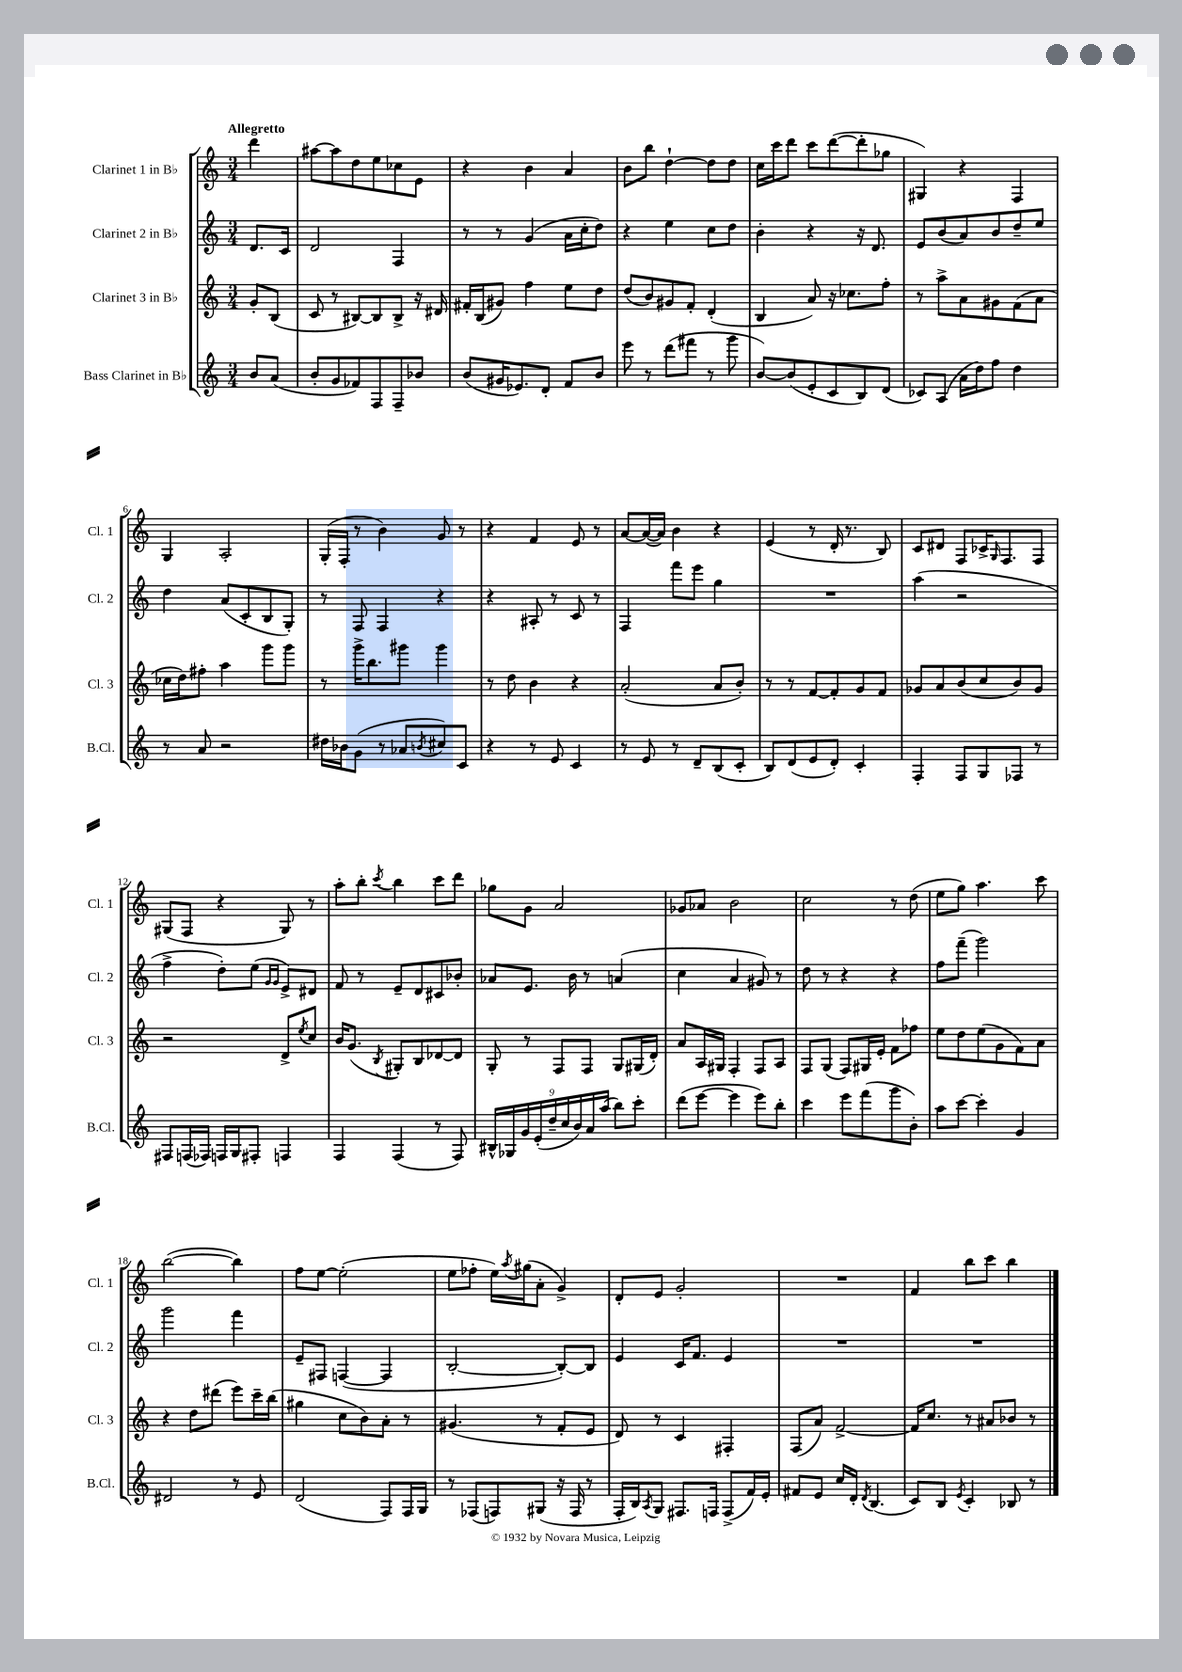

**kern	**kern	**kern	**kern
*part4	*part3	*part2	*part1
*staff4	*staff3	*staff2	*staff1
*I"Bass Clarinet in B♭	*I"Clarinet 3 in B♭	*I"Clarinet 2 in B♭	*I"Clarinet 1 in B♭
*I'B.Cl.	*I'Cl. 3	*I'Cl. 2	*I'Cl. 1
*clefG2	*clefG2	*clefG2	*clefG2
*k[]	*k[]	*k[]	*k[]
*M3/4	*M3/4	*M3/4	*M3/4
=	=	=	=
!	!	!	!LO:TX:a:B:t=Allegretto
8b/L	8g'/L	8.d/L	4ddd\
(8a/J	(8B/J	.	.
.	.	16c/Jk	.
=1	=1	=1	=1
8b'/L	8c/	2d/	[8aa#X\L
8g/	8r	.	8aa#\]
8f-X/)	[8B#X/L)	.	8dd\
8F/	8B#/]	.	8ee\
8F~/	8B#^/J	4F/	8cc-X\
8b-X/J	16r	.	8e\J
.	16d#X/	.	.
=2	=2	=2	=2
(8b/L	16f#X'/LL	8r	4r
.	(16B/J	.	.
16g#X/K	8g#X/J)	8r	.
8.e-X/)	.	.	.
.	4ff\	(4g/	4b\
8d'/J	.	.	.
8f/L	8ee\L	16a\LL	4a/
.	.	16cc'\J	.
8b/J	8dd\J	8dd\J)	.
=3	=3	=3	=3
8eee\	(8dd/L	4r	8b\L
8r	8b/)	.	8bb\J
(8ddd\L	8g#X/	4ee\	[4dd`\
8fff#X\J	8f'/J	.	.
8r	(4d'/	8cc\L	8dd\L]
8ggg\	.	8dd\J	8dd\J
=4	=4	=4	=4
[8b/L)	4B/	4b'\	16cc\LL
.	.	.	16ccc\J
(8b/]	.	.	8ddd\J
8e'/	8a/)	4r	8ccc\L
8c/	16r	.	([8ddd\
.	8.cc-X\L	.	.
8B/)	.	16r	8ddd'\]
.	.	8.d/	.
(8d/J	8ff'\J	.	8gg-X\J
=5	=5	=5	=5
8c-X/L)	8r	8e/L	4G#X/)
(8A/J	8aa^\L	(8b/	.
16a\LL	8a\	8a/)	4r
16dd\J)	.	.	.
8ff\J	8g#X\	8b/	.
4dd\	(8f\	8dd~/	4F/
.	8a\J	8ee/J	.
!!LO:LB:g=z
=6	=6	=6	=6
8r	16cc-X\LL	4dd\	4G/
.	16dd\J)	.	.
8a/	8ff#X'\J	.	.
2r	4aa\	(8a/L	2A'/
.	.	8c'/	.
.	8ggg\L	8B/	.
.	8ggg\J	8G'/J)	.
=7	=7	=7	=7
16dd#X\LL	8r	8r	(16G'/LL
16b-X\J	.	.	16F'/JJ
(8g\J	16ggg^\KL	8F/	8r
.	8.bb\	.	.
8r	.	4F/	4b\)
8a-X/L	8ggg#X\J	.	.
8qbn/	.	.	.
8cc#X/)	4ggg#\	4r	8g/
8c/J	.	.	8r
=8	=8	=8	=8
4r	8r	4r	4r
.	8dd\	.	.
8r	4b\	8A#X'/	4f/
8e/	.	8r	.
4c/	4r	8c/	8e/
.	.	8r	8r
=9	=9	=9	=9
8r	(2a'/	4F/	[8a/L
8e/	.	.	(16a/L_
.	.	.	16a/JJ])
8r	.	8fff\L	4b\
8d~/L	.	8eee\J	.
(8B/	8a/L	4gg\	4r
8c'/J	8b'/J)	.	.
=10	=10	=10	=10
8B/L)	8r	2.r	(4e/
(8d/	8r	.	.
8e/	[8f/L	.	8r
8d'/J)	8f'/]	.	16d'/
.	.	.	8.r
4c'/	8g/	.	.
.	8f/J	.	8B/)
=11	=11	=11	=11
4F'/	8g-X/L	(4aa\	8c/L
.	8a/	.	8d#X/J
8F/L	(8b/	2r	8F/L
8G/	8cc/	.	16c-X^/K
.	.	.	16qqG/
.	.	.	8.F/
8F-X/J	8b/)	.	.
8r	8g-/J	.	8F/J
!!LO:LB:g=z
=12	=12	=12	=12
8F#X/L	2r	4ff^\	(8G#X/L
(16Fn/L	.	.	8F/J
16F-X/JJ)	.	.	.
16Fn/LL	.	8dd'\L)	4r
16G/J	.	.	.
8F#X'/J	.	(8ee\J	.
.	.	16qqg/LL	.
.	.	16qqg/JJ	.
4Fn/	8d^/L	8e^/L)	8G#/)
.	8qee/	.	.
.	8cc/J	8d#X/J	8r
=13	=13	=13	=13
4F/	16b/KL	8f/	8aa'\L
.	(8.g/J	.	.
.	.	8r	8bb'\J
.	8qB/	.	8qccc/
(4F/	8G#X'/L)	8e~/L	4bb\
.	8B/	8d/	.
8r	[8d-X/	8c#X/	8ccc\L
8F/)	8d-/J]	8b-X'/J	8ddd\J
=14	=14	=14	=14
18B#X^^/LL	8G'/	8a-X/L	8gg-X\L
18G-X/	.	.	.
18g/	.	.	.
.	8r	8.e/J	8g\J
(18e'/	.	.	.
18dd~/	.	.	.
.	8F/L	.	2a/
18cc/	.	.	.
.	.	16b\	.
18b/)	.	.	.
.	8F/J	8r	.
18a/	.	.	.
(18aa/JJ	.	.	.
8bb\L)	8G/L	(4an/	.
8ccc'\J	(16G#X/L	.	.
.	16d'/JJ)	.	.
=15	=15	=15	=15
(8ddd\L	8a/L	4cc\	8g-X/L
[8eee\J	16A/L	.	8a-X/J
.	16G#X/JJ	.	.
4eee\]	4F'/	4a/	2b\
8eee\L)	8F/L	8g#X/)	.
8bb'\J	8A/J	8r	.
=16	=16	=16	=16
4ccc\	8F/L	8dd\	2cc\
.	(8G/J	8r	.
8eee\L	8F/L)	4r	.
(8fff\	16G#X/L	.	.
.	16e'/JJ	.	.
8ggg\	8f\L	4r	8r
8b'\J)	8ff-X\J	.	(8dd\
=17	=17	=17	=17
8aa\L	8ee\L	8ff\L	8ee\L
[8ccc\J	8dd\	(8fff~\J	8gg\J)
4ccc'\]	(8ee\	2ggg\)	4.aa\
.	8g\	.	.
4g/	8f\)	.	.
.	8a\J	.	8ccc\
!!LO:LB:g=z
=18	=18	=18	=18
2d#X/	4r	2ggg\	([2bb\
.	8dd\L	.	.
.	(8ddd#X\J	.	.
8r	8eee\L)	4fff\	4bb\])
8e/	16ccc~\L	.	.
.	(16bb\JJ	.	.
=19	=19	=19	=19
(2d/	4gg#X\	8e~/L	8ff\L
.	.	8F#X/J	[8ee\J
.	8cc\L	([4Fn/	(2ee'\]
.	8b\)	.	.
8F/L)	8a'\J	4F/]	.
16F/L	8r	.	.
16G/JJ	.	.	.
=20	=20	=20	=20
8r	(4.g#X/	[2B'/	8ee\L
(8F-X/L	.	.	8ff-X'\J
8Fn/)	.	.	16ee\LL)
.	.	.	8qaa/
.	.	.	(16gg#X\J
(8G#X/J	8r	.	8a'\J
16r	8f'/L	8B'/L_)	4g^/)
16F/	.	.	.
8r	8e/J	8B/J]	.
=21	=21	=21	=21
16F'/LL	8d/)	4e/	8d'/L
16B/J)	.	.	.
8qA/	.	.	.
8G/J	8r	.	8e/J
8.F#X/L	4c/	16c/KL	2g'/
.	.	8.f/J	.
16Fn/Jk	.	.	.
(8F^/L	4F#X'/	4e/	.
16f/L)	.	.	.
16e'/JJ	.	.	.
=22	=22	=22	=22
8f#X/L	(8F/L	2.r	2.r
8e/J	8a/J)	.	.
16cc/LL	[2f^/	.	.
16d'/JJ	.	.	.
8qd/	.	.	.
(4.B/	.	.	.
=23	=23	=23	=23
8c/L)	16f/KL]	2.r	4f/
.	8.cc/J	.	.
8B/J	.	.	.
8qe/	.	.	.
4c'/	8r	.	8bb\L
.	8a#X/L	.	8ccc\J
8B-X/	8b-X/J	.	4bb\
8r	8r	.	.
==	==	==	==
*-	*-	*-	*-
